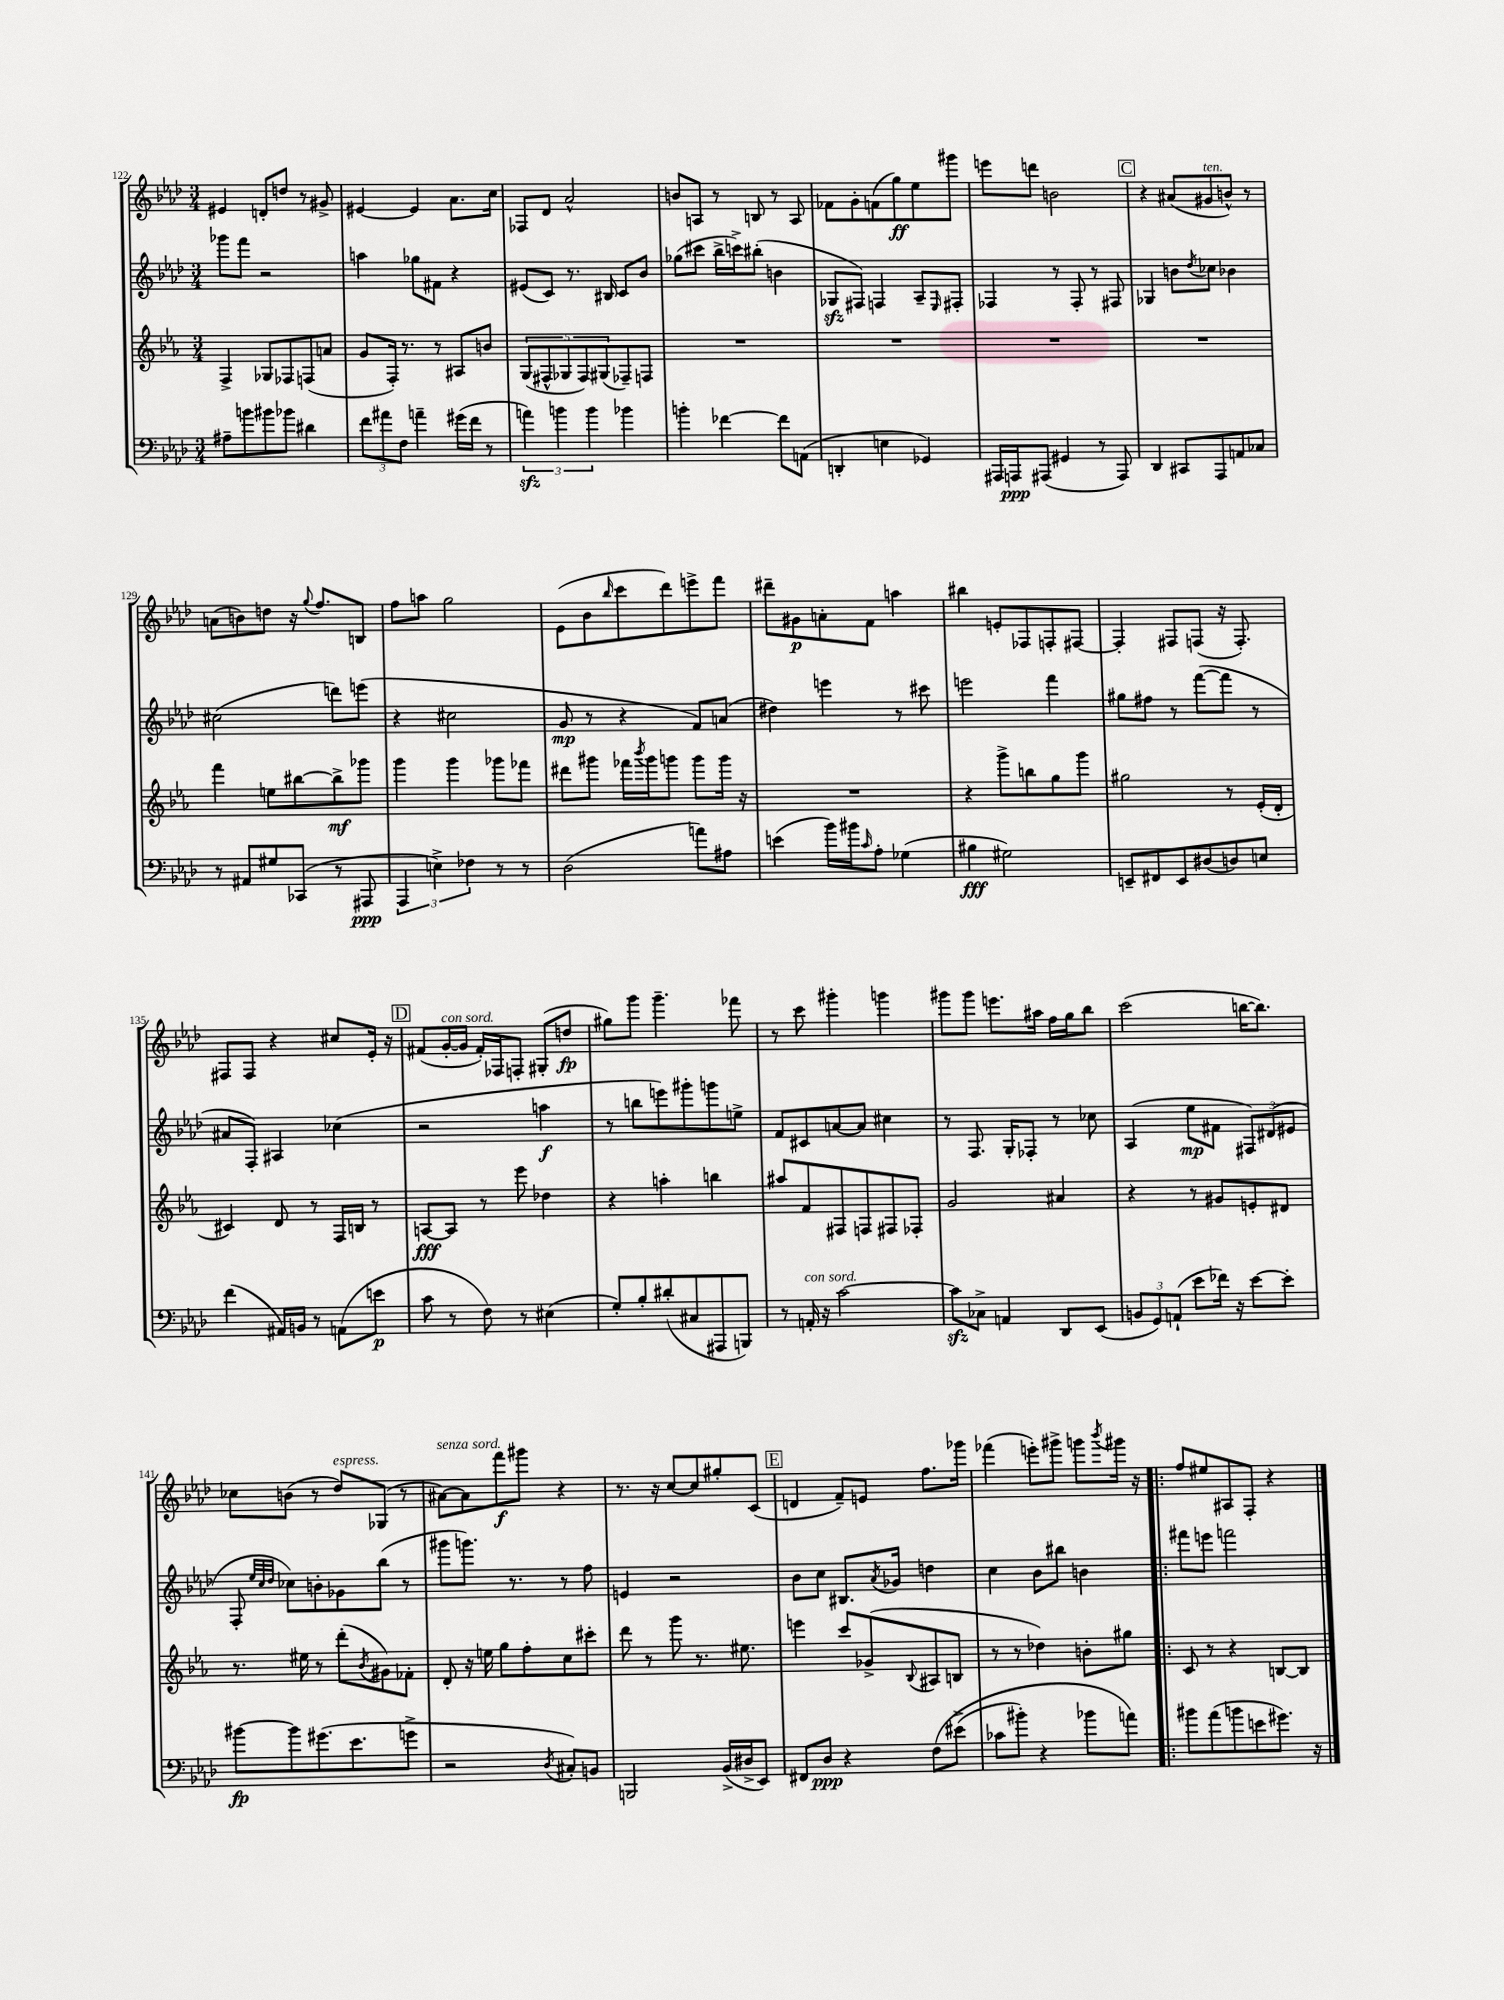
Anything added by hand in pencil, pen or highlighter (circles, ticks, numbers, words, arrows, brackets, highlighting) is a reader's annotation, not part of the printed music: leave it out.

**kern	**dynam	**kern	**dynam	**kern	**dynam	**kern	**dynam
*part4	*part4	*part3	*part3	*part2	*part2	*part1	*part1
*staff4	*staff4	*staff3	*staff3	*staff2	*staff2	*staff1	*staff1
*clefF4	*	*clefG2	*	*clefG2	*	*clefG2	*
*k[b-e-a-d-]	*	*k[b-e-a-]	*	*k[b-e-a-d-]	*	*k[b-e-a-d-]	*
*M3/4	*	*M3/4	*	*M3/4	*	*M3/4	*
=122	=122	=122	=122	=122	=122	=122	=122
8A#X~\L	.	4F^/	.	8ggg-X\L	.	4e#X/	.
8bn\	.	.	.	8fff\J	.	.	.
8b#X\	.	8G-X/L	.	2r	.	8dn'/L	.
8b-X\J	.	8F-X/	.	.	.	8ddn/J	.
4d#X\	.	(8Fn/	.	.	.	8r	.
.	.	8an/J	.	.	.	8g#X^/	.
=123	=123	=123	=123	=123	=123	=123	=123
12f\L	.	8g/L	.	4aan\	.	[4e#X/	.
12a#X\	.	.	.	.	.	.	.
.	.	16F'/Jk)	.	.	.	.	.
12F\J	.	.	.	.	.	.	.
.	.	8.r	.	.	.	.	.
4an~\	.	.	.	8gg-X\L	.	4e#/]	.
.	.	8r	.	8f#X\J	.	.	.
(16g#X\LL	.	8A#X/L	.	4r	.	8.a-\L	.
16f\JJ	.	.	.	.	.	.	.
8r	.	8bn/J	.	.	.	.	.
.	.	.	.	.	.	16cc\Jk	.
=124	=124	=124	=124	=124	=124	=124	=124
6anzz\)	.	(10G/L	.	(8e#X/L	.	8F-X/L	.
.	.	10F#X^^/	.	.	.	.	.
.	.	.	.	8c/J)	.	8d-/J	.
6bn\	.	.	.	.	.	.	.
.	.	10G-X/	.	.	.	.	.
.	.	.	.	8.r	.	2a-^^/	.
.	.	10F#/)	.	.	.	.	.
6b\	.	.	.	.	.	.	.
.	.	(10G#X/	.	.	.	.	.
.	.	.	.	16B#X/	.	.	.
4b-X\	.	8F-X~/)	.	8c/L	.	.	.
.	.	8Fn/J	.	8b-/J	.	.	.
=125	=125	=125	=125	=125	=125	=125	=125
4bn'\	.	2.r	.	(8gg-X\L	.	8bn/L	.
.	.	.	.	8ccc#X\J	.	8An/J	.
[4f-X\	.	.	.	16bb-^\LL	.	8r	.
.	.	.	.	16cccn^\J)	.	.	.
.	.	.	.	(8bb#X'\J	.	8Bn/	.
8f-\L]	.	.	.	4bn\	.	8r	.
(8AAn\J	.	.	.	.	.	8A/	.
=126	=126	=126	=126	=126	=126	=126	=126
4DDn'/	.	2.r	.	8G-Xzz/L	.	8f-X\L	.
.	.	.	.	8F#X/J)	.	8g'\	.
4En\	.	.	.	4Fn/	.	(8fn\	.
.	.	.	.	.	.	8gg\)	ff
4GG-X/)	.	.	.	8A-~/L	.	8ee-\	.
.	.	.	.	16qqE-/	.	.	.
.	.	.	.	8F#X'/J	.	8ggg#X\J	.
=127	=127	=127	=127	=127	=127	=127	=127
16AAA#X/LL	.	2.r	.	4F-X/	.	8eeen\L	.
16AAAn/J	ppp	.	.	.	.	.	.
(8AAA#X/J	.	.	.	.	.	8dddn\J	.
4GG#X/	.	.	.	8r	.	2bn\	.
.	.	.	.	8F-'/	.	.	.
8r	.	.	.	8r	.	.	.
8AAA#/)	.	.	.	8F#X/	.	.	.
!!LO:REH:place=s1:t=C
=128	=128	=128	=128	=128	=128	=128	=128
4DD-/	.	2.r	.	4G-X/	.	4r	.
8CC#X/L	.	.	.	8bn\L	.	(8a#X/L	.
.	.	.	.	8qdd-/	.	.	.
!	!	!	!	!	!	!LO:TX:a:i:t=ten.	!
8AAA-/	.	.	.	8cc-X\J	.	8g#X/	.
8AAn/	.	.	.	4b-X\	.	8bn^^/J)	.
8C-X/J	.	.	.	.	.	8r	.
!!LO:LB:g=z
=129	=129	=129	=129	=129	=129	=129	=129
8r	.	4fff\	.	(2cc#X\	.	(8an\L	.
8AA#X/L	.	.	.	.	.	8bn\)	.
8G#X/	.	8een\L	.	.	.	8ddn\J	.
(8CC-X/J	.	[8bb#X\	.	.	.	16r	.
.	.	.	.	.	.	8qqgg/	.
.	.	.	.	.	.	8.ff/L	.
8r	.	8bb#^\]	mf	8dddn\L)	.	.	.
8AAA#X/	ppp	8ggg-X\J	.	(8eeen\J	.	8Bn/J	.
=130	=130	=130	=130	=130	=130	=130	=130
6AAA-/	.	4ggg\	.	4r	.	8ff\L	.
.	.	.	.	.	.	8aan\J	.
6En^\)	.	.	.	.	.	.	.
.	.	4ggg\	.	2cc#X\	.	2gg\	.
6F-X\	.	.	.	.	.	.	.
8r	.	8ggg-X\L	.	.	.	.	.
8r	.	8fff-X\J	.	.	.	.	.
=131	=131	=131	=131	=131	=131	=131	=131
(2D-\	.	8ddd#X\L	.	8g/	mp	(8e-\L	.
.	.	8ggg#X\J	.	8r	.	8b-\	.
.	.	.	.	.	.	16qqbb-/	.
.	.	16fff-X\LL	.	4r	.	8ccc\	.
.	.	8qbbb-/	.	.	.	.	.
.	.	16ggg#\J	.	.	.	.	.
.	.	8gggn\J	.	.	.	8ddd-\)	.
8an\L)	.	8ggg\L	.	8f/L)	.	8eeen^\	.
8A#X\J	.	16ggg\Jk	.	(8an/J	.	8fff\J	.
.	.	16r	.	.	.	.	.
=132	=132	=132	=132	=132	=132	=132	=132
(4en\	.	2.r	.	4dd#X\)	.	8ddd#X~\L	.
.	.	.	.	.	.	8g#X\	p
16b-\LL)	.	.	.	4eeen\	.	8an'\	.
16b#X\J	.	.	.	.	.	.	.
16qqc/	.	.	.	.	.	.	.
8A-'\J	.	.	.	.	.	8f\J	.
(4G-X\	.	.	.	8r	.	4aan\	.
.	.	.	.	8ccc#X\	.	.	.
=133	=133	=133	=133	=133	=133	=133	=133
4B#X\	fff	4r	.	2eeen\	.	4bb#X\	.
2G#X\)	.	8ggg^\L	.	.	.	8en'/L	.
.	.	8bbn\	.	.	.	8F-X/	.
.	.	8gg\	.	4fff\	.	8Fn'/	.
.	.	8ggg\J	.	.	.	[8F#X/J	.
=134	=134	=134	=134	=134	=134	=134	=134
8EEn~/L	.	2gg#X\	.	8gg#X\L	.	4F#'/]	.
8FF#X/	.	.	.	8ff#X\J	.	.	.
8EE/	.	.	.	8r	.	8F#X/L	.
(8D#X/	.	.	.	([8fff\L	.	(8Fn/J	.
8Dn/)	.	8r	.	8fff\J]	.	16r	.
.	.	.	.	.	.	8.F'/)	.
8En/J	.	(16e-'/LL	.	8r	.	.	.
.	.	16d'/JJ	.	.	.	.	.
!!LO:LB:g=z
=135	=135	=135	=135	=135	=135	=135	=135
(4f\	.	4c#X/)	.	8a#X/L	.	8F#X/L	.
.	.	.	.	8F'/J)	.	8F#/J	.
16AA#X/LL)	.	8d/	.	4A#X/	.	4r	.
16BBn/JJ	.	.	.	.	.	.	.
8r	.	8r	.	.	.	.	.
(8AAn\L	.	16F/LL	.	(4cc-X\	.	8cc#X/L	.
.	.	16Bn/JJ	.	.	.	.	.
8en\J	p	8r	.	.	.	16e-'/Jk	.
.	.	.	.	.	.	16r	.
!!LO:REH:place=s1:t=D
=136	=136	=136	=136	=136	=136	=136	=136
8c\	.	[8An/L	fff	2r	.	(8f#X/L	.
!	!	!	!	!	!	!LO:TX:a:i:t=con sord.	!
8r	.	8A/J]	.	.	.	[16g'/L	.
.	.	.	.	.	.	16g/JJ]	.
8F\)	.	8r	.	.	.	16f#'/LL)	.
.	.	.	.	.	.	16F-X/J	.
8r	.	8eee-\	.	.	.	8Fn'/J	.
(4E#X\	.	4dd-X\	.	4aan\	f	(8G#X'/L	.
.	.	.	.	.	.	8ddn/J	fp
=137	=137	=137	=137	=137	=137	=137	=137
8G'/L)	.	4r	.	8r	.	8gg#X\L)	.
8B-'/	.	.	.	8bbn\L	.	8ggg\J	.
(8d#X'/	.	4aan'\	.	8eeen\)	.	4.ggg~\	.
8C#X/	.	.	.	8ggg#X'\	.	.	.
8AAA#X/	.	4bbn\	.	8gggn\	.	.	.
8BBBn/J)	.	.	.	8een^\J	.	8fff-X\	.
=138	=138	=138	=138	=138	=138	=138	=138
8r	.	8aa#X/L	.	8f/L	.	8r	.
!LO:TX:a:i:t=con sord.	!	!	!	!	!	!	!
16AAn'/	.	8f/	.	8c#X/	.	8ccc\	.
16r	.	.	.	.	.	.	.
[2c\	.	8F#X/	.	[8an/	.	4ggg#X'\	.
.	.	8Fn/	.	8a/J]	.	.	.
.	.	8F#X/	.	4cc#X\	.	4gggn\	.
.	.	8F-X'/J	.	.	.	.	.
=139	=139	=139	=139	=139	=139	=139	=139
8czz\L]	.	2g/	.	8r	.	8ggg#X\L	.
8C-X^\J	.	.	.	8.F/	.	8ggg#\J	.
4AAn/	.	.	.	.	.	8.eeen\L	.
.	.	.	.	16G'/KL	.	.	.
.	.	.	.	8F-X'/J	.	.	.
.	.	.	.	.	.	16aa#X\Jk	.
8DD-/L	.	4a#X/	.	8r	.	16ff\LL	.
.	.	.	.	.	.	16gg\J	.
(8EE-/J	.	.	.	8cc-X\	.	8bb-\J	.
=140	=140	=140	=140	=140	=140	=140	=140
12BBn/L	.	4r	.	(4A-/	.	(2ccc\	.
12GG/)	.	.	.	.	.	.	.
(12AAn`/J	.	.	.	.	.	.	.
8e-\L	.	8r	.	8ee-\L	mp	.	.
16f-X\Jk)	.	8g#X/L	.	8f#X\J	.	.	.
16r	.	.	.	.	.	.	.
[8e-\L	.	8en'/	.	12F#X/L)	.	[16bbn\KL	.
.	.	.	.	.	.	8.bb\J])	.
.	.	.	.	(12d#X/	.	.	.
8e-'\J]	.	8d#X/J	.	.	.	.	.
.	.	.	.	12e#X/J	.	.	.
!!LO:LB:g=z
=141	=141	=141	=141	=141	=141	=141	=141
[8b#X\L	fp	8.r	.	8F'/	.	8cc-X\L	.
.	.	.	.	32qqee-/LLL	.	.	.
.	.	.	.	32qqcc/	.	.	.
.	.	.	.	32qqdd-/JJJ	.	.	.
8b#\]	.	.	.	8cc-X\L)	.	(8bn\J	.
.	.	16ee#X\	.	.	.	.	.
(8.g#X\	.	8r	.	8bn'\	.	8r	.
!	!	!	!	!	!	!LO:TX:a:i:t=espress.	!
.	.	(8ddd'\L	.	8g-X\	.	8dd-/L)	.
8.e-\	.	.	.	.	.	.	.
.	.	8qb-/	.	.	.	.	.
.	.	8g#X\)	.	(8bb-\J	.	(8G-X/J	.
8gn^\J	.	8f-X'\J	.	8r	.	8r	.
=142	=142	=142	=142	=142	=142	=142	=142
!	!	!	!	!	!	!LO:TX:a:i:t=senza sord.	!
2r	.	8d'/	.	8ggg#X\L	.	[8a#X\L)	.
.	.	16r	.	8.gggn\J)	.	8a#\]	.
.	.	16een\	.	.	.	.	.
.	.	8gg\L	.	.	.	8fff\	f
.	.	.	.	8.r	.	.	.
.	.	8ff'\	.	.	.	8ggg#X\J	.
8qD-/	.	.	.	.	.	.	.
8C#X'/L)	.	8cc\	.	8r	.	4r	.
8BBn/J	.	8ccc#X'\J	.	8ff\	.	.	.
=143	=143	=143	=143	=143	=143	=143	=143
2BBBn/	.	8ddd\	.	4en/	.	8.r	.
.	.	8r	.	.	.	.	.
.	.	.	.	.	.	16r	.
.	.	8ggg\	.	2r	.	[8cc/L	.
.	.	8.r	.	.	.	8cc/]	.
(16BB-^/LL	.	.	.	.	.	8gg#X'/	.
16D#X^/J	.	8.ee#X\	.	.	.	.	.
8EE-/J)	.	.	.	.	.	(8c/J	.
!!LO:REH:place=s1:t=E
=144	=144	=144	=144	=144	=144	=144	=144
8FF#X/L	.	4eeen\	.	8b-\L	.	4dn/	.
8D-/J	ppp	.	.	8cc\J	.	.	.
4r	.	8ccc/L	.	8.B#X/L	.	8f~/L)	.
.	.	(8g-X^/	.	.	.	8en/J	.
.	.	.	.	8qa-/	.	.	.
.	.	.	.	16g-X/Jk	.	.	.
.	.	8qqB-/	.	.	.	.	.
(8F\L	.	8A#X/	.	4ddn\	.	8.ff\L	.
(8e#X^\J	.	8Bn/J	.	.	.	.	.
.	.	.	.	.	.	16ggg-X\Jk	.
=145	=145	=145	=145	=145	=145	=145	=145
8c-X\L	.	8r	.	4cc\	.	(4fff-X\	.
8b#X'\J)	.	8r	.	.	.	.	.
4r	.	4dd-X\)	.	8b-\L	.	8eeen'\L)	.
.	.	.	.	8bb#X\J	.	8ggg#X^\J	.
8b-X\L	.	8bn'\L	.	4bn\	.	8gggn\L	.
.	.	.	.	.	.	8qbbb-/	.
8an\J)	.	8gg#X\J	.	.	.	16ggg#X\Jk	.
.	.	.	.	.	.	16r	.
=146!|:	=146!|:	=146!|:	=146!|:	=146!|:	=146!|:	=146!|:	=146!|:
8b#X\L	.	8c/	.	8fff#X\L	.	8ff/L	.
(8a-\	.	8r	.	8eeen\J	.	8ee#X/	.
8bn\	.	4r	.	2fffn\	.	8A#X/	.
8en\	.	.	.	.	.	8F'/J	.
8.g#X\J)	.	[8Bn/L	.	.	.	4r	.
.	.	8B/J]	.	.	.	.	.
16r	.	.	.	.	.	.	.
==	==	==	==	==	==	==	==
*-	*-	*-	*-	*-	*-	*-	*-
